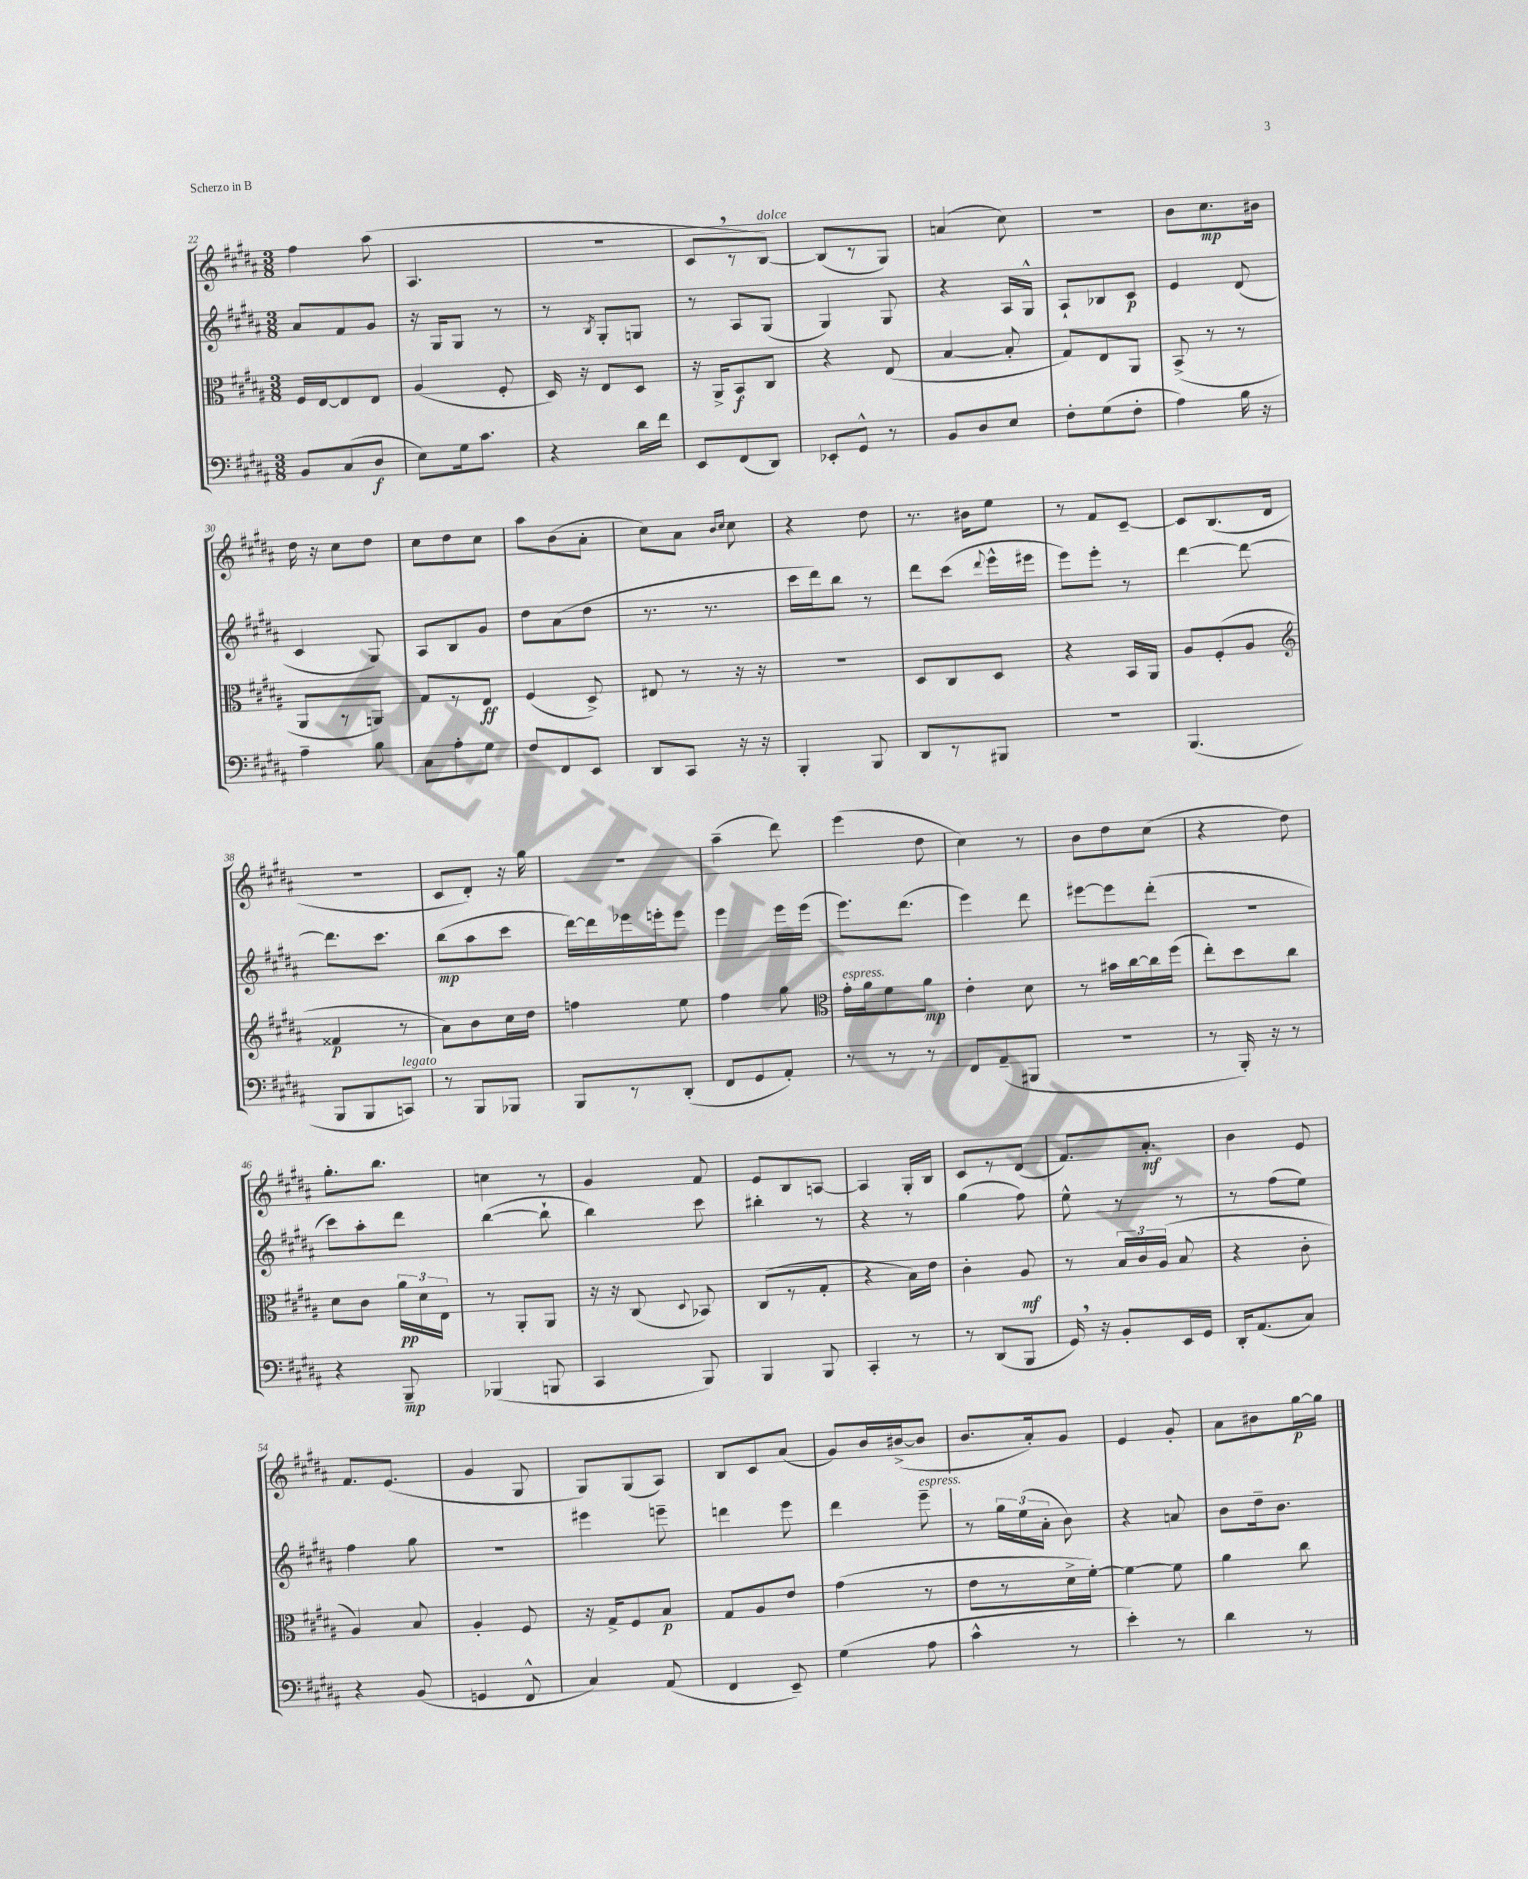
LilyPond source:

<<
\new StaffGroup <<
\new Staff = "s0" {
    \clef treble \key b \major \numericTimeSignature \time 3/8
    \autoBeamOff fis''4 ais''8( |
    ais4. |
    R4. |
    cis'8[ \breathe r8 b8]~^\markup { \italic "dolce" }) |
    b8[( r8 gis8]) |
    a'4( cis''8) |
    r4. |
    b'8[ cis''8.\mp bis'16] |
    dis''16 r16 cis''8[ dis''8] |
    cis''8[ dis''8 cis''8] |
    ais''8[ b'8( ais'8]-. |
    cis''8[) ais'8] \grace { b'16[ cis''16] } cis''8 |
    r4 dis''8 |
    r8. bis'16[ e''8] |
    r8 fis'8[ cis'8]~-- |
    cis'8[ b8.( dis'16] |
    R4. |
    cis'8[ dis'8]-.) r16 gis''16 |
    R4. |
    ais''4--( dis'''8) |
    e'''4( dis''8 |
    cis''4) r8 |
    b'8[ dis''8 cis''8]( |
    r4 dis''8) |
    gis''8.[-. b''8.] |
    c''4 r8 |
    gis'4 fis'8 |
    e'8[ b8 a8]~ |
    a4 gis16[-. b16] |
    cis'8[ r8 dis'8]( |
    fis'8.[) ais'8.]-.\mf |
    b'4 e'8 |
    fis'8.[ e'8.]( |
    gis'4 gis8 |
    gis8[) gis8( ais8]) |
    b8[ cis'8 ais'8]( |
    gis'8[) b'16 bis'16~->( bis'8] |
    b'8.[ ais'16-.) gis'8] |
    e'4 gis'8-. |
    ais'8[ bis'8 gis''16~\p gis''16] \bar "|." |
}
\new Staff = "s1" {
    \clef treble \key b \major \numericTimeSignature \time 3/8
    \autoBeamOff ais'8[ fis'8 gis'8] |
    r16 gis16[ gis8] r8 |
    r8 \acciaccatura { b8 } gis8[-. g8] |
    r8 ais8[ gis8]( |
    gis4) gis8 |
    r4 ais16[ gis16]-^ |
    ais8[-! bes8 cis'8]\p |
    e'4 dis'8( |
    cis'4 gis8) |
    ais8[ b8 gis'8] |
    dis''8[ ais'8( dis''8] |
    r8. r8. |
    cis'''16[ dis'''16) b''8] r8 |
    dis'''8[ cis'''8]( \appoggiatura { dis'''8 } e'''16[-^ eis'''16] |
    e'''8[) e'''8]-. r8 |
    dis'''4~ dis'''8~ |
    dis'''8.[ cis'''8.] |
    b''8[\mp( ais''8 cis'''8] |
    dis'''16[~) dis'''16 ees'''16 e'''16-. e'''8] |
    e'''4 e'''16[ e'''16]( |
    e'''8.[) dis'''8.]( |
    e'''4) dis'''8 |
    eis'''8[~ eis'''8 dis'''8]-.( |
    R4. |
    cis'''8[) ais''8-. dis'''8] |
    b''4~( b''8-! |
    b''4) cis'''8 |
    bis''4-. r8 |
    r4 r8 |
    gis''4( fis''8) |
    e''8-^ r8 r8 |
    r8 fis''8[( e''8]) |
    fis''4 gis''8 |
    R4. |
    eis'''4 e'''8-- |
    d'''4 e'''8 |
    dis'''4 e'''8--^\markup { \italic "espress." } |
    r8 \tuplet 3/2 { gis''16[ e''16( ais'16]-. } b'8) |
    r4 a'8 |
    b'8[ dis''16-- b'8.] \bar "|." |
}
\new Staff = "s2" {
    \clef alto \key b \major \numericTimeSignature \time 3/8
    \autoBeamOff fis16[ e16~ e8 e8] |
    ais4( fis8-. |
    dis16) r16 e8[ dis8] |
    r16 ais,16[-> b,8\f cis8] |
    r4 e8( |
    b4~ b8-. |
    gis8[) e8 ais,8] |
    b,8->( r8 r8 |
    ais,8[ r8 a,8]) |
    gis8[ r8 e8]\ff |
    fis4( dis8->) |
    eis8 r8 r16 r16 |
    R4. |
    dis8[ cis8 dis8] |
    r4 b,16[ ais,16] |
    ais8[ fis8-.( ais8] |
    \clef treble fisis'4\p r8 |
    ais'8[) b'8 cis''16 dis''16] |
    f''4 e''8 |
    fis''4 gis''8 |
    \clef alto gis'16[-.^\markup { \italic "espress." } ais'16 fis'8 ais'8]\mp |
    e'4-. dis'8 |
    r8 bis'16[ cis''16~ cis''16 fis''16]( |
    e''8[-.) dis''8 cis''8] |
    dis'8[ cis'8] \tuplet 3/2 { ais'16[\pp dis'16 e16] } |
    r8 ais,8[-. ais,8] |
    r16 r16 cis8( \appoggiatura { dis8 } bes,8) |
    cis8[( r8 gis8]-. |
    r4 b16[) e'16] |
    cis'4-. ais8\mf |
    r8 \tuplet 3/2 { b16[ cis'16 ais16]( } b8 |
    r4 cis'8-. |
    ais4) b8 |
    ais4-. fis8 |
    r16 gis16[-> fis8 b8]\p |
    gis8[ ais8 e'8] |
    gis'4( r8 |
    e'8[ r8 dis'16-> fis'16]~-.) |
    fis'4~ fis'8 |
    ais'4 cis''8 \bar "|." |
}
\new Staff = "s3" {
    \clef bass \key b \major \numericTimeSignature \time 3/8
    \autoBeamOff b,8[ cis8( dis8]\f |
    e8[) gis16 cis'8.] |
    r4 dis'16[ fis'16] |
    e,8[ fis,8( dis,8]) |
    ees,8[-. gis,8]-^ r8 |
    b,8[ dis8 e8] |
    fis8[-. gis8( fis8]-. |
    ais4) b16 r16 |
    ais4-- b8 |
    cis8[ ais8-. gis8] |
    fis8[ fis,8 e,8] |
    dis,8[ cis,8] r16 r16 |
    b,,4-. b,,8 |
    dis,8[ r8 bis,,8] |
    R4. |
    b,,4.( |
    b,,8[ b,,8 c,8]^\markup { \italic "legato" }) |
    r8 b,,8[ bes,,8] |
    b,,8[ r8 dis,8]-.( |
    fis,8[ gis,8 ais,8]-.) |
    r8 r8 r8 |
    fis,8[ ais,8--( bis,,8] |
    R4. |
    r8 b,,16-.) r16 r8 |
    r4 b,,8--\mp |
    bes,,4( b,,8 |
    cis,4 b,,8) |
    b,,4 b,,8 |
    cis,4-. r8 |
    r8 dis,8[( b,,8] |
    gis,16) \breathe r16 b,8[-. e,16 gis,16] |
    dis,16[-. ais,8.( cis8]) |
    r4 b,8( |
    g,4 fis,8-^ |
    cis4) ais,8( |
    fis,4 e,8--) |
    gis4( ais8 |
    cis'4-^ r8 |
    e'4-.) r8 |
    dis'4 r8 \bar "|." |
}
>>
>>
\layout { \context { \Score currentBarNumber = #22 } }
